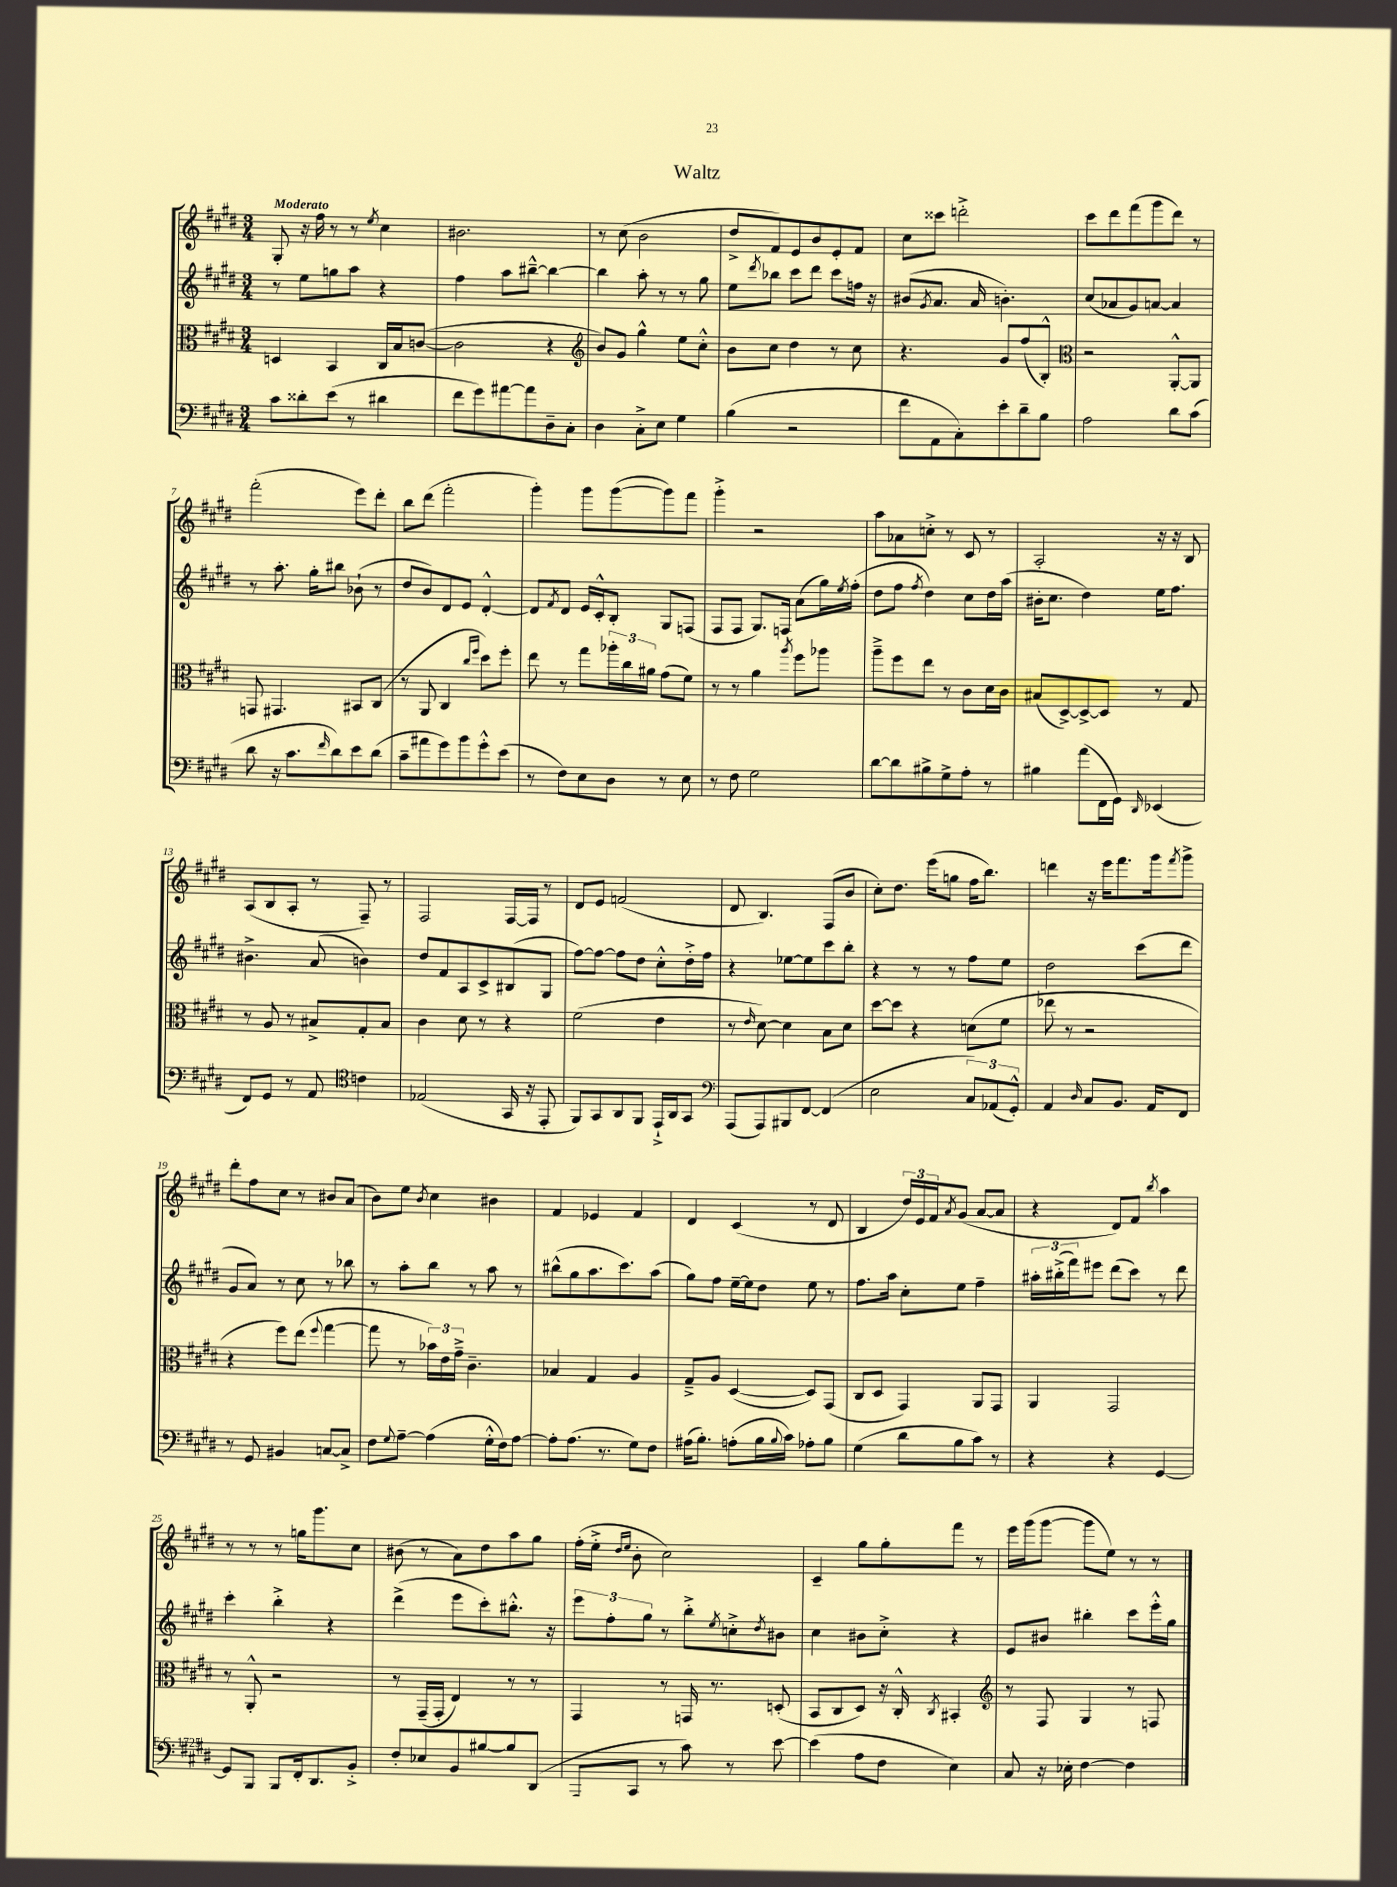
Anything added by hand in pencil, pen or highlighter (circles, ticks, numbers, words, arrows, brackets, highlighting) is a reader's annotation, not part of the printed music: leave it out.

**kern	**kern	**kern	**kern
*part4	*part3	*part2	*part1
*staff4	*staff3	*staff2	*staff1
*clefF4	*clefC3	*clefG2	*clefG2
*k[f#c#g#d#]	*k[f#c#g#d#]	*k[f#c#g#d#]	*k[f#c#g#d#]
*M3/4	*M3/4	*M3/4	*M3/4
=1	=1	=1	=1
!	!	!	!LO:TX:a:B:t=Moderato
8c#\L	4Dn/	8r	8G#'/
8d##X'\	.	8ee\L	16r
.	.	.	16ff#\
(8e\J	4BB/	8ggn\	8r
8r	.	8aa\J	8r
.	.	.	8qee/
4d#X\	16C#/LL	4r	4cc#\
.	16B/J	.	.
.	([8cn/J	.	.
=2	=2	=2	=2
8f#\L	2c\]	4ff#\	2.b#X\
8g#\)	.	.	.
[8a#X\	.	8aa\L	.
8a#\]	.	[8bb#X~^^\J	.
8D#~\	4r	4bb#\_	.
8C#'\J	.	.	.
=3	=3	=3	=3
*	*clefG2	*	*
4D#\	8b/L)	4bb#\]	8r
.	8g#/J	.	(8cc#\
8C#'^\L	4gg#^^\	8aa'\	2b\
8E\J	.	8r	.
4G#\	8ee\L	8r	.
.	8cc#'^^\J	8gg#\	.
=4	=4	=4	=4
(4B\	8b\L	8ee\L	8dd#^/L
.	.	8qddd#/	.
.	8cc#\J	8bb-X\J	8f#/)
2r	4dd#\	8ccc#\L	8e/
.	.	8ddd#\J	8b/
.	8r	8ccc#\L	8e'/
.	8cc#\	16ffn\Jk	8f#/J
.	.	16r	.
=5	=5	=5	=5
8f#\L	4.r	(8b#X/L	8cc#\L
.	.	8qg#/	.
8AA\	.	8.a/J	8ccc##X\J
8C#'\)	.	.	2dddn'^\
.	.	16a/	.
8e'\	8g#/L	4.bn'\)	.
8d#~\	(8ff#/	.	.
8B\J	8B'^^/J)	.	.
=6	=6	=6	=6
*	*clefC3	*	*
2A\	2r	(8cc#/L	8ccc#\L
.	.	8a-X/	8ddd#\
.	.	8g#/)	(8fff#\
.	.	[8an/J	8ggg#\
8d#\L	[8AA'^^/L	4a/]	8ddd#\J)
(8c#\J	8AA/J]	.	8r
!!LO:LB:g=z
=7	=7	=7	=7
8d#\	8GGn/	8r	(2fff#'\
16r	4.GG#X/	8.aa'\	.
8.c#\L	.	.	.
.	.	16gg#'\KL	.
16qqf#/	.	.	.
8d#\)	.	8bb#X\J	.
8e\	8BB#X/L	(8b-X`\	8eee\L)
(8d#\J	(8C#/J	8r	8ddd#'\J
=8	=8	=8	=8
8c#~\L	8r	8dd#/L	8bb\L
8a#X\	8AA/	8b/)	(8ddd#\J
8g#\)	4C#/	8d#/	2fff#'\
8b\	.	8e/J	.
.	16qqcc#/LL	.	.
.	16qqff#/JJ	.	.
8g#'^^\	8dd#\L)	[4d#'^^/	.
(8e\J	8ff#'\J	.	.
=9	=9	=9	=9
8r	8ee\	8d#/L]	4ggg#'\)
.	.	8qf#/	.
8F#\L)	8r	8d#/J	.
8E\	8gg#\L	16e/LL	8ggg#\L
.	.	16c#'^^/J	.
8D#\J	24aa-X'\L	8B'/J	([8ggg#\
.	24cc#\	.	.
.	24a#X\JJ	.	.
8r	(8g#\L	8G#/L	8ggg#\])
8E\	8f#\J)	(8Fn/J	8fff#\J
=10	=10	=10	=10
8r	8r	8F#/L	4ggg#'^\
8F#\	8r	8F#/J	.
2G#\	4a\	8.G#/L)	2r
.	.	16Fn/Jk	.
.	8qaa/	.	.
.	8ff#\L	(8a\L	.
.	8aa-X\J	16gg#\L)	.
.	.	8qee/	.
.	.	(16ff#'\JJ	.
=11	=11	=11	=11
[8d#\L	8aa~^\L	8dd#\L	8aa\L
8d#\]	8ff#\	8ff#\J	8a-X\
.	.	8qff#/	.
8B#X^\	8ee\J	4dd#\)	8ccn'^\J
8G#^\	8r	.	8r
8A'\J	8c#\L	8cc#\L	8c#/
8r	16d#\L	16dd#\L	8r
.	16c#\JJ	(16aa\JJ	.
=12	=12	=12	=12
4B#X\	(8B#X/L	16b#X'\KL	2A'/
.	.	8.cc#\J	.
.	[8D#^/)	.	.
(8a\L	8D#^/_	4dd#\)	.
16FF#\L	8D#/J]	.	.
16GG#\JJ)	.	.	.
16qqDD#/	.	.	.
(4EE-X/	8r	16ee\KL	16r
.	.	8.ff#\J	16r
.	8G#/	.	8B/
!!LO:LB:g=z
=13	=13	=13	=13
8FF#/L)	8r	4.b#X^\	(8A/L
8GG#/J	8A/	.	8B/
8r	8r	.	8A'/J
8AA/	8B#X^/L	(8a/	8r
*clefC4	*	*	*
4cn\	8G#'/	4bn\)	8F#~/)
.	8B#/J	.	8r
=14	=14	=14	=14
(2E-X/	4c#\	8dd#/L	2F#/
.	.	8f#/	.
.	8d#\	8A/	.
.	8r	8c#^/	.
16GG#/	4r	(8B#X/	[16F#/LL
16r	.	.	16F#/JJ]
8EE'/	.	8G#/J	8r
=15	=15	=15	=15
8FF#/L)	(2f#\	[8ff#\L)	8d#/L
8GG#/	.	8ff#\J_	8e/J
8AA/	.	8ff#\L]	(2fn/
8FF#/J	.	8dd#\J	.
16EE`^/LL	4e\	8cc#'^^\L	.
16AA/J	.	.	.
8GG#/J	.	16dd#'^\L	.
.	.	16ff#\JJ	.
=16	=16	=16	=16
*clefF4	*	*	*
(8AAA/L	8r	4r	8d#/
.	16qqe/	.	.
8AAA/)	[8d#\)	.	4.B/)
8BBB#X/	4d#\]	[8ee-X\L	.
[8FF#/J	.	8ee-\]	.
(4FF#/]	8B\L	8ccc#\	(8F#/L
.	8d#\J	8bb'\J	8b/J
=17	=17	=17	=17
2E\	[8dd#\L	4r	8cc#'\L)
.	8dd#\J]	.	8.dd#\J
.	4r	8r	.
.	.	.	(16eee\KL
.	.	8r	8ggn\J
12C#/L)	(8dn\L	8ff#\L	16ff#\KL
.	.	.	8.bb\J)
(12AA-X/	.	.	.
.	8f#\J	8ee\J	.
12GG#'^^/J)	.	.	.
=18	=18	=18	=18
4AA/	8ee-X\	2dd#\	4dddn\
.	8r	.	.
16qqD#/	.	.	.
8C#/L	2r	.	16r
.	.	.	16eee\KL
8.BB/J	.	.	8.fff#\
.	.	(8ccc#\L	.
16AA/KL	.	.	16ggg#\k
.	.	.	8qfff#/
8FF#/J	.	8ddd#\J	8ggg#^\J
!!LO:LB:g=z
=19	=19	=19	=19
8r	4r	8g#/L	8ddd#'\L
8GG#/	.	8a/J)	8ff#\
4BB#X/	8ff#\L)	8r	8cc#\J
.	(8ee\J	8cc#\	8r
.	8qqff#/	.	.
[8Cn/L	[4gg#\	8r	8b#X/L
8C^/J]	.	8bb-X\	(8a/J
=20	=20	=20	=20
8F#\L	8gg#\]	8r	8b\L)
8qqG#/	.	.	.
[8A~\J	8r	8aa'\L	8ee\J
.	.	.	8qb/
(4A\]	24b-X\LL)	8bb\J	4cc#\
.	24e\	.	.
.	24g#~^\JJ	.	.
.	4.c#~\	8r	.
16G#'^^\LL	.	8aa\	4b#X\
16F#\J)	.	.	.
[8A\J	.	8r	.
=21	=21	=21	=21
8A'\L]	4B-X/	(8bb#X^^\L	4f#/
(8.A\J	.	8gg#\	.
.	4G#/	8.aa\	4e-X/
8.r	.	.	.
.	.	8.ccc#\)	.
8G#\L)	4A/	.	4f#/
8F#\J	.	(8aa\J	.
=22	=22	=22	=22
(16A#X\KL	8G#~^/L	8gg#\L)	4d#/
8.B'\J)	.	.	.
.	8A/J	8ff#\J	.
(8An'\L	([4D#/	[16ee~\LL	(4c#/
.	.	16ee\J]	.
16B\L	.	8dd#\J	.
8qqB/	.	.	.
16c#\JJ)	.	.	.
8A-X'\L	8D#/L])	8ee\	8r
8B\J	(8GG#/J	8r	8d#/
=23	=23	=23	=23
(4G#\	8C#/L	8.ff#\L	4B/
.	8D#/J	.	.
.	.	16aa\Jk	.
8d#\L	4GG#/)	8cc#'\L	24dd#/LL)
.	.	.	24e/
.	.	.	24f#/J
.	.	.	8qa/
8B\	.	8ee\J	(8g#/J
8c#\J)	8AA/L	4ff#~\	[8a/L
8r	8GG#/J	.	8a/J]
=24	=24	=24	=24
4r	4AA/	24aa#X'\LL	4r
.	.	(24bb#X'^\	.
.	.	24fff#\J)	.
.	.	8eee#X\J	.
4r	2GG#/	(8ddd#\L	8d#/L)
.	.	8ccc#\J)	8f#/J
.	.	.	8qbb/
[4GG#/	.	8r	4aa\
.	.	8ddd#\	.
!!LO:LB:g=z
=25	=25	=25	=25
8GG#/L]	8r	4ccc#'\	8r
[8BBB/J	8AA'^^/	.	8r
8BBB/L]	2r	4bb'^\	8r
16FF#'/k	.	.	16ggn\KL
8.DD#/	.	.	8.ggg#\
.	.	4r	.
8BB'^/J	.	.	8cc#\J
=26	=26	=26	=26
8F#'/L	8r	(4ddd#^\	(8b#X\
8E-X/	(16GG#~/LL	.	8r
.	16GG#'/JJ	.	.
8BB/	4E/)	8eee\L	8a\L)
[8B#X/	.	8ccc#'\)	8dd#\
8B#/]	8r	8.bb#X'^^\J	8aa\
(8DD#/J	8r	.	8gg#\J
.	.	16r	.
=27	=27	=27	=27
8AAA/L	4GG#/	12eee\L	(16ff#'\LL
.	.	.	16ee'^\JJ
.	.	12ff#'\	.
.	.	.	16qqdd#/LL
.	.	.	16qqee/JJ
8CC#/J	.	.	8b'\
.	.	12gg#\J	.
8r	8r	8r	2cc#\)
8c#\)	16GGn/	8bb'^\L	.
.	8.r	.	.
.	.	8qee/	.
8r	.	8ccn'^\	.
.	.	8qdd#/	.
[8e\	(8Dn'/	8b#X\J	.
=28	=28	=28	=28
(4e\]	8BB/L	4cc#\	4c#~/
.	8C#/	.	.
8A\L	8D#/J)	8b#X\L	8gg#\L
8F#\J	16r	8cc#'^\J	8gg#'\
.	16C#'^^/	.	.
.	8qC#/	.	.
4E\)	4BB#X'/	4r	8fff#\J
.	.	.	8r
=29	=29	=29	=29
*	*clefG2	*	*
8C#/	8r	8e/L	16eee\LL
.	.	.	(16ggg#\J
16r	8F#/	8b#X/J	[8ggg#\J
16E-X'\	.	.	.
[4F#\	4G#/	4bb#X'\	8ggg#\L]
.	.	.	8ee\J)
4F#\]	8r	8ccc#\L	8r
.	8Fn/	16eee'^^\L	8r
.	.	16gg#\JJ	.
==	==	==	==
*-	*-	*-	*-
